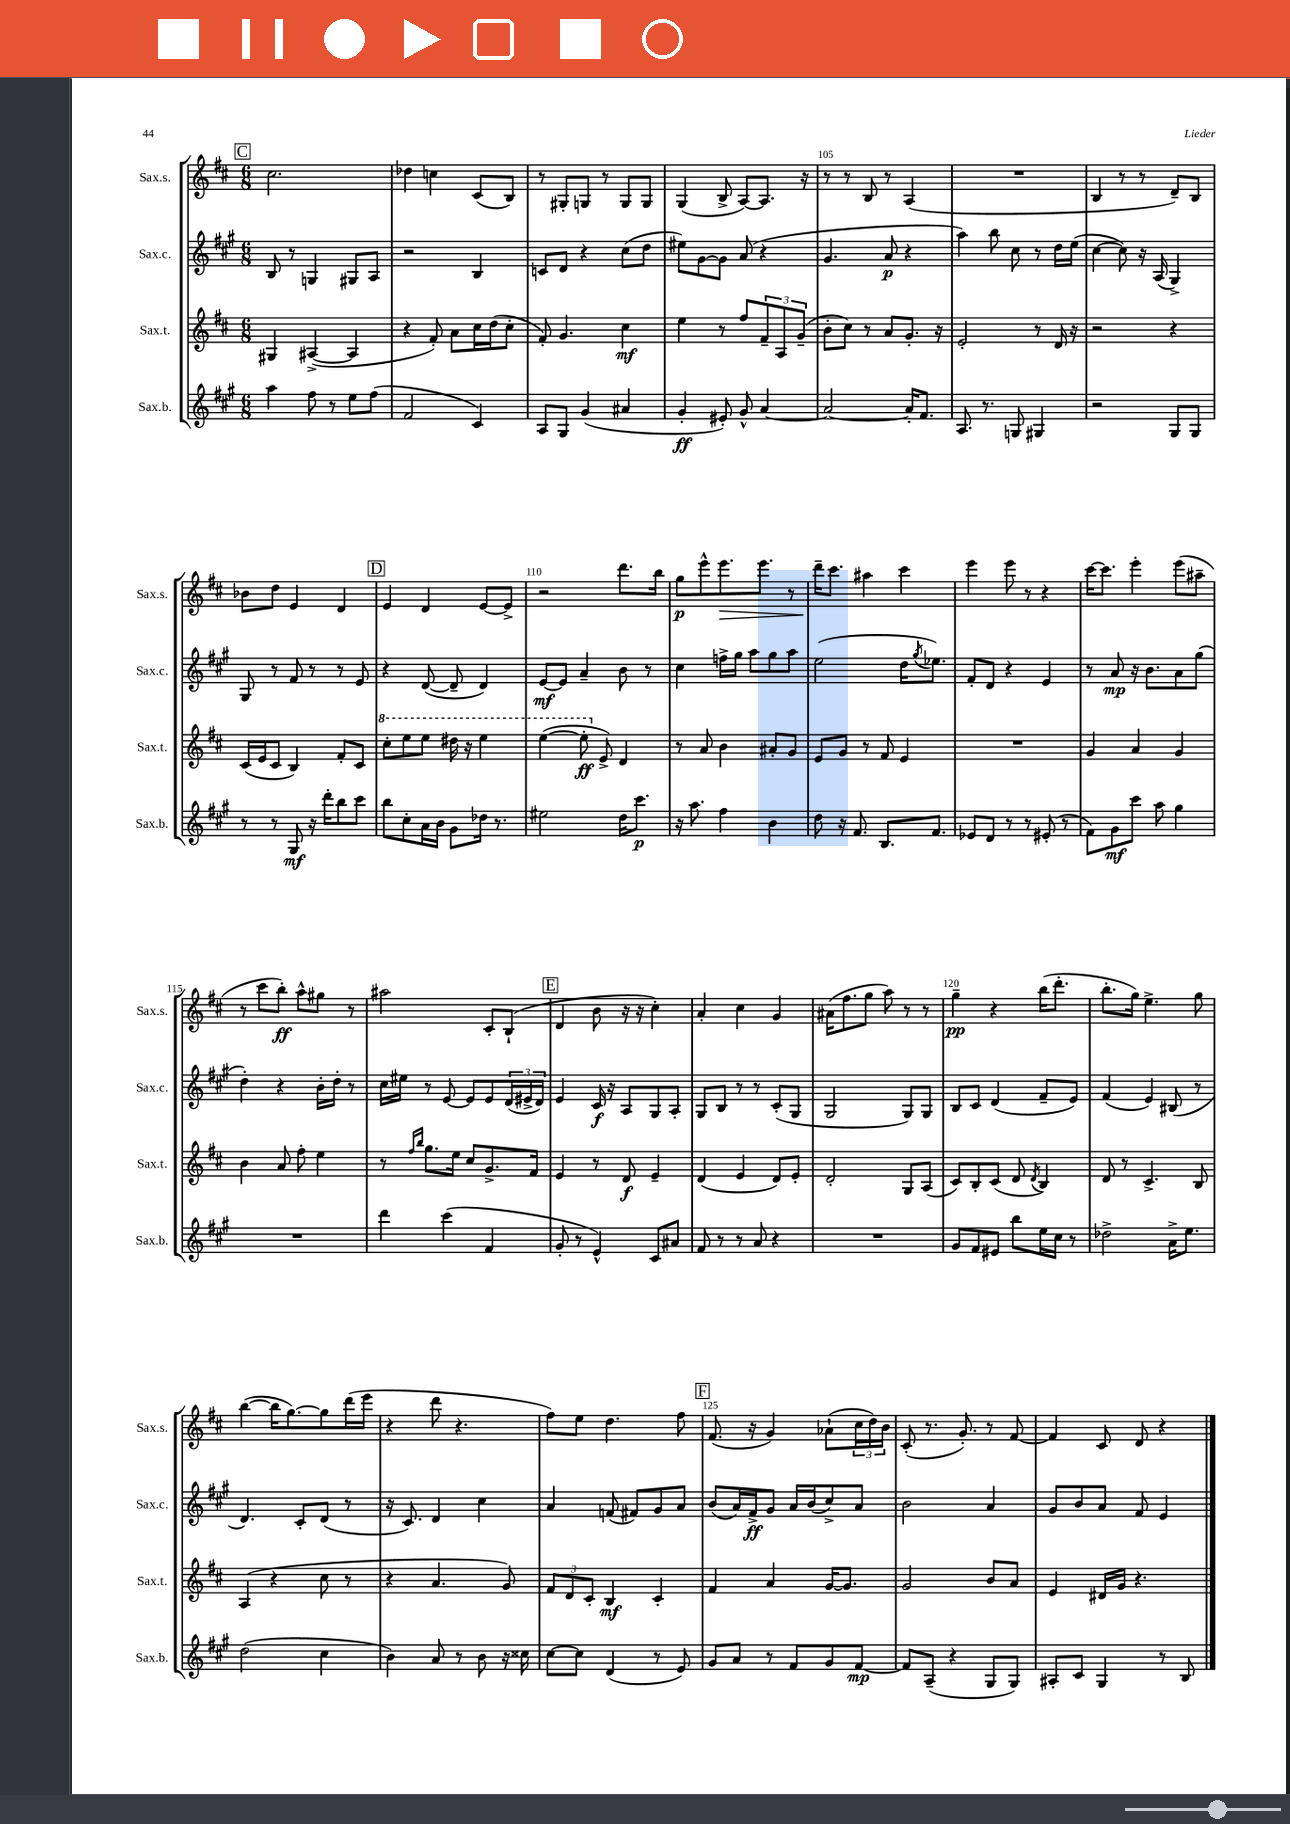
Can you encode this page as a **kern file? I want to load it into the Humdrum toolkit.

**kern	**dynam	**kern	**dynam	**kern	**dynam	**kern	**dynam
*part4	*part4	*part3	*part3	*part2	*part2	*part1	*part1
*staff4	*staff4	*staff3	*staff3	*staff2	*staff2	*staff1	*staff1
*I"Sax.b.	*	*I"Sax.t.	*	*I"Sax.c.	*	*I"Sax.s.	*
*I'Sax.b.	*	*I'Sax.t.	*	*I'Sax.c.	*	*I'Sax.s.	*
*clefG2	*	*clefG2	*	*clefG2	*	*clefG2	*
*k[f#c#g#]	*	*k[f#c#]	*	*k[f#c#g#]	*	*k[f#c#]	*
*M6/8	*	*M6/8	*	*M6/8	*	*M6/8	*
!!LO:REH:place=s1:t=C
=101	=101	=101	=101	=101	=101	=101	=101
4aa\	.	4G#X/	.	8B/	.	2.cc#\	.
.	.	.	.	8r	.	.	.
8ff#\	.	([4A#X^/	.	4Gn/	.	.	.
8r	.	.	.	.	.	.	.
8ee\L	.	4A#/]	.	8G#X/L	.	.	.
(8ff#\J	.	.	.	8A/J	.	.	.
=102	=102	=102	=102	=102	=102	=102	=102
2f#/	.	4r	.	2r	.	4dd-X\	.
.	.	8f#'/)	.	.	.	4ccn\	.
.	.	8a\L	.	.	.	.	.
4c#/)	.	16cc#\L	.	4B/	.	(8c#/L	.
.	.	(16dd\J	.	.	.	.	.
.	.	8cc#'\J	.	.	.	8B/J)	.
=103	=103	=103	=103	=103	=103	=103	=103
8A/L	.	8f#'/)	.	8cn/L	.	8r	.
8G#/J	.	4.g/	.	8d/J	.	8G#X'/L	.
(4g#/	.	.	.	4r	.	8Gn/J	.
.	.	.	.	.	.	8r	.
4a#X/	.	4cc#\	mf	(8cc#\L	.	8G/L	.
.	.	.	.	8dd\J	.	8G/J	.
=104	=104	=104	=104	=104	=104	=104	=104
4g#'/	ff	4ee\	.	8ee#X\L)	.	(4G/	.
.	.	.	.	[8g#\	.	.	.
8e#X'/)	.	8r	.	8g#\J]	.	8B^/	.
8g#^^/	.	8ff#/L	.	(8a/	.	[8A/L)	.
[4a/	.	12f#~/	.	4r	.	8.A/J]	.
.	.	12A/	.	.	.	.	.
.	.	(12g~/J	.	.	.	.	.
.	.	.	.	.	.	16r	.
=105	=105	=105	=105	=105	=105	=105	=105
2a/_	.	8b'\L	.	4.g#/	.	8r	.
.	.	8cc#\J)	.	.	.	8r	.
.	.	8r	.	.	.	8B/	.
.	.	8a/L	.	8a/	p	8r	.
16a'/KL]	.	8.g'/J	.	4r	.	(4A/	.
8.f#/J	.	.	.	.	.	.	.
.	.	16r	.	.	.	.	.
=106	=106	=106	=106	=106	=106	=106	=106
8.A/	.	2e'/	.	4aa\)	.	2.r	.
8.r	.	.	.	.	.	.	.
.	.	.	.	8bb\	.	.	.
8Gn/	.	.	.	8cc#\	.	.	.
4G#X/	.	8r	.	8r	.	.	.
.	.	16d/	.	16dd\LL	.	.	.
.	.	16r	.	(16ee\JJ	.	.	.
=107	=107	=107	=107	=107	=107	=107	=107
2r	.	2r	.	[4cc#\	.	4B/	.
.	.	.	.	8cc#\])	.	8r	.
.	.	.	.	16r	.	8r	.
.	.	.	.	(16A/	.	.	.
8G#/L	.	4r	.	4G#^/)	.	8d~/L)	.
8G#/J	.	.	.	.	.	8B/J	.
!!LO:LB:g=z
=108	=108	=108	=108	=108	=108	=108	=108
8r	.	(16c#/LL	.	8G#/	.	8b-X\L	.
.	.	16e/J	.	.	.	.	.
8r	.	8c#/J	.	8r	.	8dd\J	.
8G#/	mf	4B/)	.	8f#/	.	4e/	.
16r	.	.	.	8r	.	.	.
16ddd'\KL	.	.	.	.	.	.	.
8bb\	.	8f#'/L	.	8r	.	4d/	.
8ccc#\J	.	8c#/J	.	8e/	.	.	.
!!LO:REH:place=s1:t=D
=109	=109	=109	=109	=109	=109	=109	=109
*	*	*8va	*	*	*	*	*
8bb\L	.	8ccc#'\L	.	4r	.	4e/	.
8cc#'\	.	8eee\	.	.	.	.	.
16a\L	.	8eee\J	.	([8d/	.	4d/	.
16b\JJ	.	.	.	.	.	.	.
8g#\L	.	16ddd#X\	.	8d~/]	.	.	.
.	.	16r	.	.	.	.	.
16dd-X\Jk	.	4eee\	.	4d/)	.	[8e/L	.
8.r	.	.	.	.	.	.	.
.	.	.	.	.	.	8e^/J]	.
=110	=110	=110	=110	=110	=110	=110	=110
2ee#X\	.	([4eee\	.	[8e/L	mf	2r	.
.	.	.	.	8e/J]	.	.	.
.	.	8eee'\]	ff	4a~/	.	.	.
*	*	*X8va	*	*	*	*	*
.	.	8e^/)	.	.	.	.	.
16dd\KL	.	4d/	.	8b\	.	8.ddd\L	.
8.ccc#\J	p	.	.	.	.	.	.
.	.	.	.	8r	.	.	.
.	.	.	.	.	.	16bb\Jk	.
=111	=111	=111	=111	=111	=111	=111	=111
16r	.	8r	.	4cc#\	.	8gg\L	p
8.aa\	.	.	.	.	.	.	.
.	.	8a/	.	.	.	8eee^^\	.
!	!	!	!	!	!	!	!LO:HP:b
4ff#\	.	4b\	.	16ffn^\LL	.	8.eee\	>
.	.	.	.	16gg#\JJ	.	.	.
.	.	.	.	8aa\L	.	.	.
.	.	.	.	.	.	8.eee\J	.
4b\	.	8a#X'/L	.	8gg#\	.	.	.
.	.	8g/J	.	8aa\J	.	8r	.
=112	=112	=112	=112	=112	=112	=112	=112
8dd\	.	8e/L	.	(2ee\	.	16ddd~\KL	.
.	.	.	.	.	.	8.ccc#\J	]
16r	.	8g/J	.	.	.	.	.
8.f#/	.	.	.	.	.	.	.
.	.	8r	.	.	.	4aa#X\	.
8.B/L	.	8f#/	.	.	.	.	.
.	.	4e/	.	16dd\KL	.	4ccc#\	.
.	.	.	.	8qgg#/	.	.	.
8.f#/J	.	.	.	8.ee-X\J)	.	.	.
=113	=113	=113	=113	=113	=113	=113	=113
8e-X/L	.	2.r	.	8f#'/L	.	4eee\	.
8d/J	.	.	.	8d/J	.	.	.
8r	.	.	.	4r	.	8eee\	.
8r	.	.	.	.	.	8r	.
(8e#X'/	.	.	.	4e/	.	4r	.
8r	.	.	.	.	.	.	.
=114	=114	=114	=114	=114	=114	=114	=114
8f#\L)	.	4g/	.	8r	.	[16ccc#\KL	.
.	.	.	.	.	.	8.ccc#\J]	.
8g#\	mf	.	.	8a/	mp	.	.
8ccc#\J	.	4a/	.	16r	.	4eee'\	.
.	.	.	.	8.b\L	.	.	.
8aa\	.	.	.	.	.	.	.
4gg#\	.	4g/	.	8a\	.	(8eee\L	.
.	.	.	.	(8gg#\J	.	8aa#X~\J	.
!!LO:LB:g=z
=115	=115	=115	=115	=115	=115	=115	=115
2.r	.	4b\	.	4dd'\)	.	8r	.
.	.	.	.	.	.	8ccc#\L	.
.	.	8a/	.	4r	.	8bb'\J)	ff
.	.	8ff#'\	.	.	.	8aa^^\L	.
.	.	4ee\	.	16b'\LL	.	8gg#X\J	.
.	.	.	.	16dd'\JJ	.	.	.
.	.	.	.	8r	.	8r	.
=116	=116	=116	=116	=116	=116	=116	=116
4ddd\	.	8r	.	16cc#\LL	.	2aa#X\	.
.	.	.	.	16ee#X\JJ	.	.	.
.	.	16qqff#/LL	.	.	.	.	.
.	.	16qqbb/JJ	.	.	.	.	.
.	.	8.gg\L	.	8r	.	.	.
(4ccc#\	.	.	.	[8e/	.	.	.
.	.	16ee\Jk	.	.	.	.	.
.	.	8cc#/L	.	8e/L]	.	.	.
4f#/	.	8.g^/	.	8e/	.	8c#'/L	.
.	.	.	.	(24d/L	.	(8B`/J	.
.	.	.	.	24e#X^/	.	.	.
.	.	16f#/Jk	.	.	.	.	.
.	.	.	.	24d/JJ)	.	.	.
!!LO:REH:place=s1:t=E
=117	=117	=117	=117	=117	=117	=117	=117
8g#'/	.	4e/	.	4e/	.	4d/	.
8r	.	.	.	.	.	.	.
4e^^/)	.	8r	.	16c#/	f	8b\	.
.	.	.	.	16r	.	.	.
.	.	8d/	f	8A/L	.	16r	.
.	.	.	.	.	.	16r	.
8c#/L	.	4e~/	.	8G#/	.	4cc#'\)	.
8a#X/J	.	.	.	8A'/J	.	.	.
=118	=118	=118	=118	=118	=118	=118	=118
8f#/	.	(4d/	.	8G#/L	.	4a'/	.
8r	.	.	.	8B/J	.	.	.
8r	.	4e/	.	8r	.	4cc#\	.
8a/	.	.	.	8r	.	.	.
4r	.	8d/L)	.	(8c#'/L	.	4g/	.
.	.	8e'/J	.	8G#/J	.	.	.
=119	=119	=119	=119	=119	=119	=119	=119
2.r	.	2d'/	.	2G#/	.	(16a#X\KL	.
.	.	.	.	.	.	8.ff#\	.
.	.	.	.	.	.	8gg\J	.
.	.	.	.	.	.	8aa\)	.
.	.	8G/L	.	8G#/L)	.	8r	.
.	.	(8A/J	.	8G#/J	.	8r	.
=120	=120	=120	=120	=120	=120	=120	=120
8g#/L	.	8c#/L)	.	8B/L	.	4gg~\	pp
8f#/	.	8B'/	.	8c#/J	.	.	.
8e#X/J	.	(8c#/J	.	(4d/	.	4r	.
8bb\L	.	8d/	.	.	.	.	.
.	.	8qd/	.	.	.	.	.
16ee\L	.	4B/)	.	8f#~/L	.	(16bb\KL	.
16cc#\JJ	.	.	.	.	.	8.ddd'\J	.
8r	.	.	.	8e/J)	.	.	.
=121	=121	=121	=121	=121	=121	=121	=121
2dd-X^\	.	8d/	.	(4f#/	.	8.bb'\L	.
.	.	8r	.	.	.	.	.
.	.	.	.	.	.	16gg\Jk)	.
.	.	4.c#^/	.	4e/)	.	4.ee^\	.
16a^\KL	.	.	.	(8B#X/	.	.	.
8.ee\J	.	.	.	.	.	.	.
.	.	8B/	.	8r	.	8gg\	.
!!LO:LB:g=z
=122	=122	=122	=122	=122	=122	=122	=122
(2dd\	.	(4A/	.	4.d/)	.	([4bb\	.
.	.	4r	.	.	.	16bb\KL]	.
.	.	.	.	.	.	[8.gg\)	.
.	.	.	.	8c#'/L	.	.	.
4cc#\	.	8cc#\	.	(8d/J	.	8gg\]	.
.	.	8r	.	8r	.	(16ddd\L	.
.	.	.	.	.	.	16eee\JJ	.
=123	=123	=123	=123	=123	=123	=123	=123
4b\)	.	4r	.	16r	.	4r	.
.	.	.	.	8.c#/)	.	.	.
8a/	.	4.a/	.	4d/	.	8ddd\	.
8r	.	.	.	.	.	4.r	.
8b\	.	.	.	4cc#\	.	.	.
16r	.	8g/)	.	.	.	.	.
16cc##X\	.	.	.	.	.	.	.
=124	=124	=124	=124	=124	=124	=124	=124
[8cc#\L	.	12f#/L	.	4a/	.	8ff#\L)	.
.	.	12d/	.	.	.	.	.
8cc#\J]	.	.	.	.	.	8ee\J	.
.	.	12c#'/J	.	.	.	.	.
(4d/	.	4B/	mf	(8fn/	.	4.dd\	.
.	.	.	.	8f#X/L)	.	.	.
8r	.	4c#'/	.	8g#/	.	.	.
8e/)	.	.	.	8a/J	.	8ff#\	.
!!LO:REH:place=s1:t=F
=125	=125	=125	=125	=125	=125	=125	=125
8g#/L	.	4f#/	.	(8b/L	.	(8.f#/	.
8a/J	.	.	.	16a/L)	.	.	.
.	.	.	.	16f#^/J	ff	16r	.
8r	.	4a/	.	8g#/J	.	4g/)	.
8f#/L	.	.	.	16a/LL	.	.	.
.	.	.	.	(16b/J	.	.	.
8g#/	.	[16g/KL	.	8cc#^/)	.	(8a-X`\L	.
.	.	8.g/J]	.	.	.	.	.
[8f#/J	mp	.	.	8a/J	.	24cc#\L	.
.	.	.	.	.	.	24dd\)	.
.	.	.	.	.	.	24b\JJ	.
=126	=126	=126	=126	=126	=126	=126	=126
8f#/L]	.	2g/	.	2b\	.	(8c#'/	.
(8A~/J	.	.	.	.	.	8.r	.
4r	.	.	.	.	.	.	.
.	.	.	.	.	.	8.g'/)	.
8G#/L	.	8b/L	.	4a/	.	8r	.
8G#/J)	.	8a/J	.	.	.	[8f#/	.
=127	=127	=127	=127	=127	=127	=127	=127
8A#X'/L	.	4e/	.	8g#/L	.	4f#/]	.
8c#/J	.	.	.	8b/	.	.	.
4G#/	.	16d#X/LL	.	8a/J	.	8c#/	.
.	.	16g/JJ	.	.	.	.	.
.	.	4.r	.	8f#/	.	8d/	.
8r	.	.	.	4e/	.	4r	.
8B/	.	.	.	.	.	.	.
==	==	==	==	==	==	==	==
*-	*-	*-	*-	*-	*-	*-	*-
